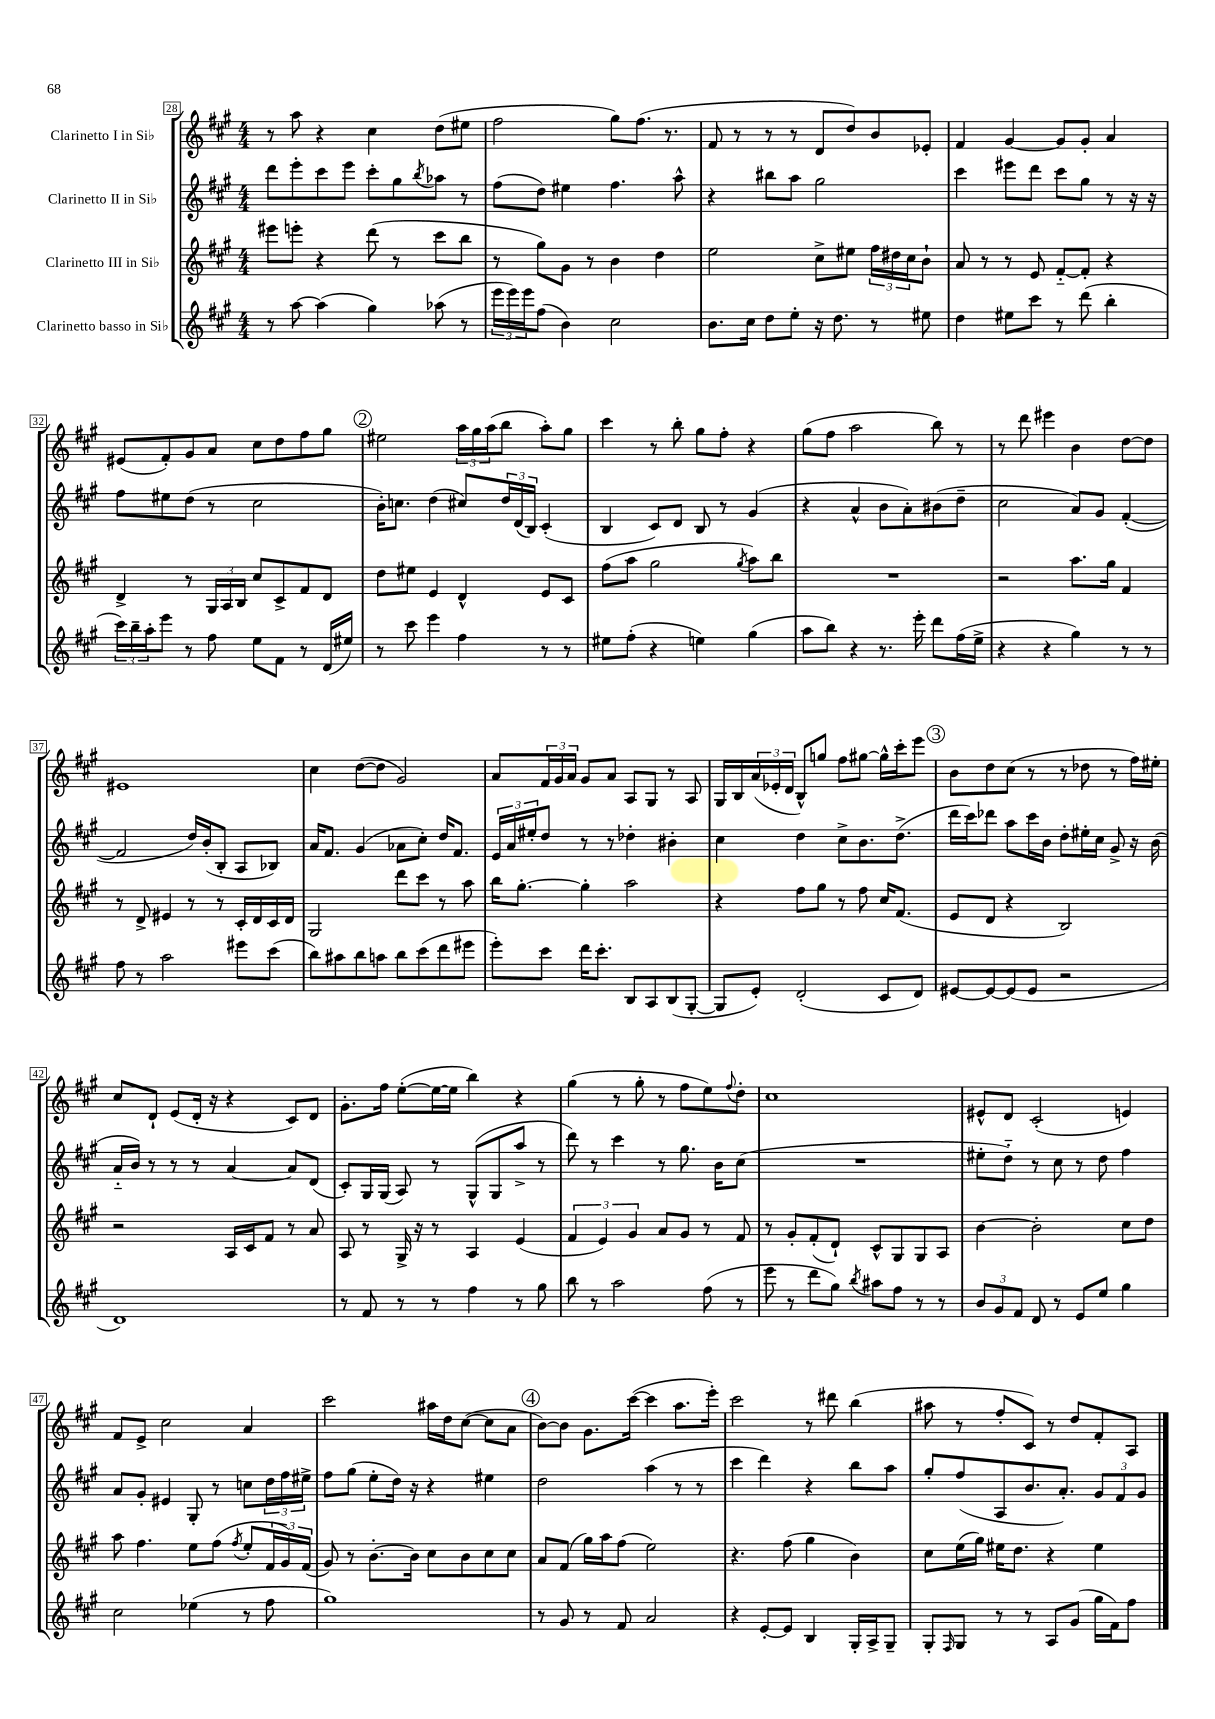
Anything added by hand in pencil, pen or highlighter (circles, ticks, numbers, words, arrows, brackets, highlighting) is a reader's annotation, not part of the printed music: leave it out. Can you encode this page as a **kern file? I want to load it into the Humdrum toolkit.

**kern	**kern	**kern	**kern
*part4	*part3	*part2	*part1
*staff4	*staff3	*staff2	*staff1
*I"Clarinetto basso in Si♭	*I"Clarinetto III in Si♭	*I"Clarinetto II in Si♭	*I"Clarinetto I in Si♭
*clefG2	*clefG2	*clefG2	*clefG2
*k[f#c#g#]	*k[f#c#g#]	*k[f#c#g#]	*k[f#c#g#]
*M4/4	*M4/4	*M4/4	*M4/4
=28	=28	=28	=28
8r	8eee#X\L	8ddd\L	8r
[8aa\	8eeen'\J	8eee'\	8aa\
(4aa\]	4r	8ccc#\	4r
.	.	8eee\J	.
4gg#\)	(8ddd\	8ccc#'\L	4cc#\
.	8r	8gg#\	.
.	.	8qbb/	.
(8aa-X\	8ccc#\L	8aa-X\J	(8dd\L
8r	8bb\J	8r	8ee#X\J
=29	=29	=29	=29
24eee\LL	8r	(8ff#\L	2ff#\
24eee\)	.	.	.
24eee\J	.	.	.
(8ff#\J	8gg#\L)	8dd\J)	.
4b\)	8g#\J	4ee#X\	.
.	8r	.	.
2cc#\	4b\	4.ff#\	8gg#\L)
.	.	.	(8.ff#\J
.	4dd\	.	.
.	.	.	8.r
.	.	8aa^^\	.
=30	=30	=30	=30
8.b\L	2ee\	4r	8f#/
.	.	.	8r
16cc#\Jk	.	.	.
8dd\L	.	8bb#X\L	8r
8ee'\J	.	8aa\J	8r
16r	8cc#^\L	2gg#\	8d/L
8.dd\	.	.	.
.	8ee#X\J	.	8dd/)
8r	24ff#\LL	.	8b/
.	24dd#X\	.	.
.	24cc#\J	.	.
8ee#X\	8b`\J	.	8e-X'/J
=31	=31	=31	=31
4dd\	8a/	4ccc#\	4f#/
.	8r	.	.
8ee#X\L	8r	8eee#X\L	[4g#/
8ccc#\J	8e/	8ddd\J	.
8r	[8f#/L	8ccc#\L	8g#/L]
(8ddd\	8f#'/J]	8gg#\J	8g#'/J
4bb'\	4r	8r	4a/
.	.	16r	.
.	.	16r	.
!!LO:LB:g=z
=32	=32	=32	=32
24ccc#\LL)	4d^/	8ff#\L	(8e#X/L
24bb~\	.	.	.
24aa'\J	.	.	.
8eee\J	.	8ee#X\	8f#'/)
8r	8r	(8dd\J	8g#/
8ff#\	24G#/LL	8r	8a/J
.	24A/	.	.
.	24B/JJ	.	.
8ee\L	8cc#/L	2cc#\	8cc#\L
8f#\J	8c#^/	.	8dd\
8r	8f#/	.	8ff#\
(16d/LL	8d/J	.	8gg#\J
16ee#X/JJ)	.	.	.
!!LO:REH:place=s1:t=2
=33	=33	=33	=33
8r	8dd\L	16b'\KL)	2ee#X\
.	.	8.ccn\J	.
8ccc#\	8ee#X\J	.	.
4eee\	4e/	(4dd\	.
4ff#\	4d^^/	8cc#X/L)	24aa\LL
.	.	.	24gg#\
.	.	.	(24aa\J
.	.	24dd/L	8bb\J
.	.	(24d/	.
.	.	24B/JJ)	.
8r	8e/L	(4c#'/	8aa'\L)
8r	8c#/J	.	8gg#\J
=34	=34	=34	=34
8ee#X\L	(8ff#\L	4B/	4ccc#\
(8ff#'\J	8aa\J	.	.
4r	2gg#\	8c#/L)	8r
.	.	8d/J	8bb'\
4een\)	.	8B/	8gg#\L
.	.	8r	8ff#'\J
.	8qgg#/	.	.
(4gg#\	8aa\L)	(4g#/	4r
.	8bb\J	.	.
=35	=35	=35	=35
8aa\L	1r	4r	(8gg#\L
8bb\J)	.	.	8ff#\J
4r	.	4a^^/	2aa\
8.r	.	8b\L	.
.	.	8a'\)	.
16eee'\	.	.	.
8ddd\L	.	(8b#X\	8bb\)
(16ff#\L	.	8dd~\J	8r
16ee^\JJ	.	.	.
=36	=36	=36	=36
4r	2r	2cc#\	8r
.	.	.	8ddd\
4r	.	.	4eee#X\
4gg#\)	8.aa\L	8a/L)	4b\
.	.	8g#/J	.
.	16gg#\Jk	.	.
8r	4f#/	([4f#'/	[8dd\L
8r	.	.	8dd\J]
!!LO:LB:g=z
=37	=37	=37	=37
8ff#\	8r	2f#/]	1e#X
8r	8d^/	.	.
2aa\	4e#X/	.	.
.	8r	16dd/LL)	.
.	.	(16b'/J	.
.	8r	8B'/J	.
8eee#X\L	16c#'/LL	8A/L	.
.	16d/	.	.
(8ccc#\J	16c#/	8B-X/J)	.
.	16d/JJ	.	.
=38	=38	=38	=38
8bb\L)	2G#/	16a/KL	4cc#\
.	.	8.f#/J	.
8aa#X\	.	.	.
8bb\	.	(4g#/	([8dd\L
8aan\J	.	.	8dd\J]
8bb\L	8ddd\L	8a-X\L	2g#/)
(8ccc#\	8ccc#\J	8cc#'\J)	.
8ddd\	8r	16dd/KL	.
.	.	8.f#/J	.
8eee#X\J	8aa\	.	.
=39	=39	=39	=39
8eee'\L)	16bb\KL	24e/LL	8a/L
.	.	24a/	.
.	[8.gg#'\J	.	.
.	.	24ee#X'/J	.
8ccc#\J	.	8dd/J	24f#/L
.	.	.	24g#/
.	.	.	24a/JJ
16ddd\KL	4gg#'\]	8r	8g#/L
8.ccc#'\J	.	.	.
.	.	8r	8a/J
8B/L	2aa\	4dd-X'\	8A/L
8A/	.	.	8G#/J
(8B/	.	4b#X'\	8r
[8G#'/J	.	.	8A/
=40	=40	=40	=40
8G#/L]	4r	4cc#\	16G#/LL
.	.	.	16B/
8e'/J)	.	.	(24a/
.	.	.	24e-X'/
.	.	.	24d/JJ
(2d'/	8ff#\L	4dd\	8B^^/L)
.	8gg#\J	.	8ggn/J
.	8r	8cc#^\L	8ff#\L
.	8ff#\	8.b\	[8gg#X\J
8c#/L	16cc#/KL	.	16gg#^^\LL]
.	(8.f#/J	(8.dd^\J	16ccc#'\J
8d/J)	.	.	8eee\J
!!LO:REH:place=s1:t=3
=41	=41	=41	=41
[8e#X/L	8e/L	16ddd\LL	8b\L
.	.	16ccc#\J)	.
8e#/_	8d/J	8ddd-X\J	8dd\
(8e#/]	4r	8aa\L	(8cc#\J
8e#/J	.	16ccc#\L	8r
.	.	16b\JJ	.
2r	2B/)	8dd'\L	8r
.	.	16ee#X'\L	8dd-X\
.	.	16cc#\JJ	.
.	.	8g#^/	8r
.	.	16r	16ff#\LL)
.	.	(16b\	16ee#X'\JJ
!!LO:LB:g=z
=42	=42	=42	=42
1d)	2r	16a/LL	8cc#/L
.	.	16b/JJ)	.
.	.	8r	8d`/J
.	.	8r	(8e/L
.	.	8r	16d'/Jk
.	.	.	16r
.	16A/LL	[4a/	4r
.	16c#/J	.	.
.	8f#/J	.	.
.	8r	8a/L]	8c#/L)
.	8a/	(8d/J	8d/J
=43	=43	=43	=43
8r	8A/	8c#'/L)	8.g#'\L
8f#/	8r	16G#/L	.
.	.	(16G#/JJ	16ff#\Jk
8r	16G#^/	8A/)	([8ee'\L
.	16r	.	.
8r	8r	8r	16ee\L_
.	.	.	16ee\JJ]
4ff#\	4A/	(8G#^^/L	4bb\)
.	.	8G#/	.
8r	(4e/	8aa^/J	4r
8gg#\	.	8r	.
=44	=44	=44	=44
8bb\	6f#/	8ddd\)	(4gg#\
8r	.	8r	.
.	6e/)	.	.
2aa\	.	4ccc#\	8r
.	6g#/	.	.
.	.	.	8gg#'\
.	8a/L	8r	8r
.	8g#/J	8.gg#\	8ff#\L
(8ff#\	8r	.	8ee\)
.	.	16b\KL	.
.	.	.	8qqff#/
8r	8f#/	(8cc#\J	8dd'\J
=45	=45	=45	=45
8eee\	8r	1r	1cc#
8r	8g#'/L	.	.
8ddd\L	(8f#'/	.	.
8gg#\J)	8d`/J)	.	.
8qbb/	.	.	.
8aa#X\L	8c#^^/L	.	.
8ff#\J	8G#/	.	.
8r	8G#/	.	.
8r	8A/J	.	.
=46	=46	=46	=46
12b/L	[4b\	8ee#X'\L	8e#X^^/L
12g#/	.	.	.
.	.	8dd\J)	8d/J
12f#/J	.	.	.
8d/	2b'\]	8r	(2c#'/
8r	.	8cc#\	.
8e/L	.	8r	.
8ee/J	.	8dd\	.
4gg#\	8cc#\L	4ff#\	4en/)
.	8dd\J	.	.
!!LO:LB:g=z
=47	=47	=47	=47
2cc#\	8aa\	8a/L	8f#/L
.	4.ff#\	8g#'/J	8e^/J
.	.	4e#X/	2cc#\
(4ee-X\	8ee\L	8G#'/	.
.	(8ff#\J	8r	.
.	8qff#/	.	.
8r	8ee'/L	8ccn\L	4a/
8ff#\	24f#/L	24dd\L	.
.	24g#/)	24ff#\	.
.	(24f#/JJ	24ee#X^\JJ	.
=48	=48	=48	=48
1gg#)	8g#/)	8ff#\L	2ccc#\
.	8r	(8gg#\J	.
.	[8.b'\L	8ee'\L	.
.	.	16dd\Jk)	.
.	16b\Jk]	16r	.
.	8cc#\L	4r	16aa#X\LL
.	.	.	16dd\J
.	8b\	.	([8cc#\J
.	8cc#\	4ee#X\	8cc#\L]
.	8cc#\J	.	8a\J
!!LO:REH:place=s1:t=4
=49	=49	=49	=49
8r	8a/L	2dd\	[8b\L)
8g#/	(8f#/J	.	8b\J]
8r	16gg#\LL)	.	8.g#\L
.	16aa\J	.	.
8f#/	(8ff#\J	.	.
.	.	.	([16ccc#\Jk
2a/	2ee\)	(4aa\	4ccc#\]
.	.	8r	8.aa\L
.	.	8r	.
.	.	.	16eee'\Jk)
=50	=50	=50	=50
4r	4.r	4ccc#\	2ccc#\
[8e'/L	.	4ddd\)	.
8e/J]	(8ff#\	.	.
4B/	4gg#\	4r	8r
.	.	.	8ddd#X\
16G#'/LL	4b\)	8bb\L	(4bb\
16A^/J	.	.	.
8G#~/J	.	8aa\J	.
=51	=51	=51	=51
8G#'/L	8cc#\L	8gg#'/L	8aa#X\
16qqF#/	.	.	.
8G#/J	(16ee\L	(8ff#/	8r
.	16gg#\JJ)	.	.
8r	16ee#X\KL	8A/	8ff#'/L
.	8.dd\J	.	.
8r	.	8.b/	8c#/J)
8A/L	4r	.	8r
.	.	8.a'/J)	.
(8g#/J	.	.	8dd/L
16gg#\LL	4ee#\	12g#/L	8f#'/
16f#\J)	.	.	.
.	.	12f#/	.
8ff#\J	.	.	8A/J
.	.	12g#/J	.
==	==	==	==
*-	*-	*-	*-
